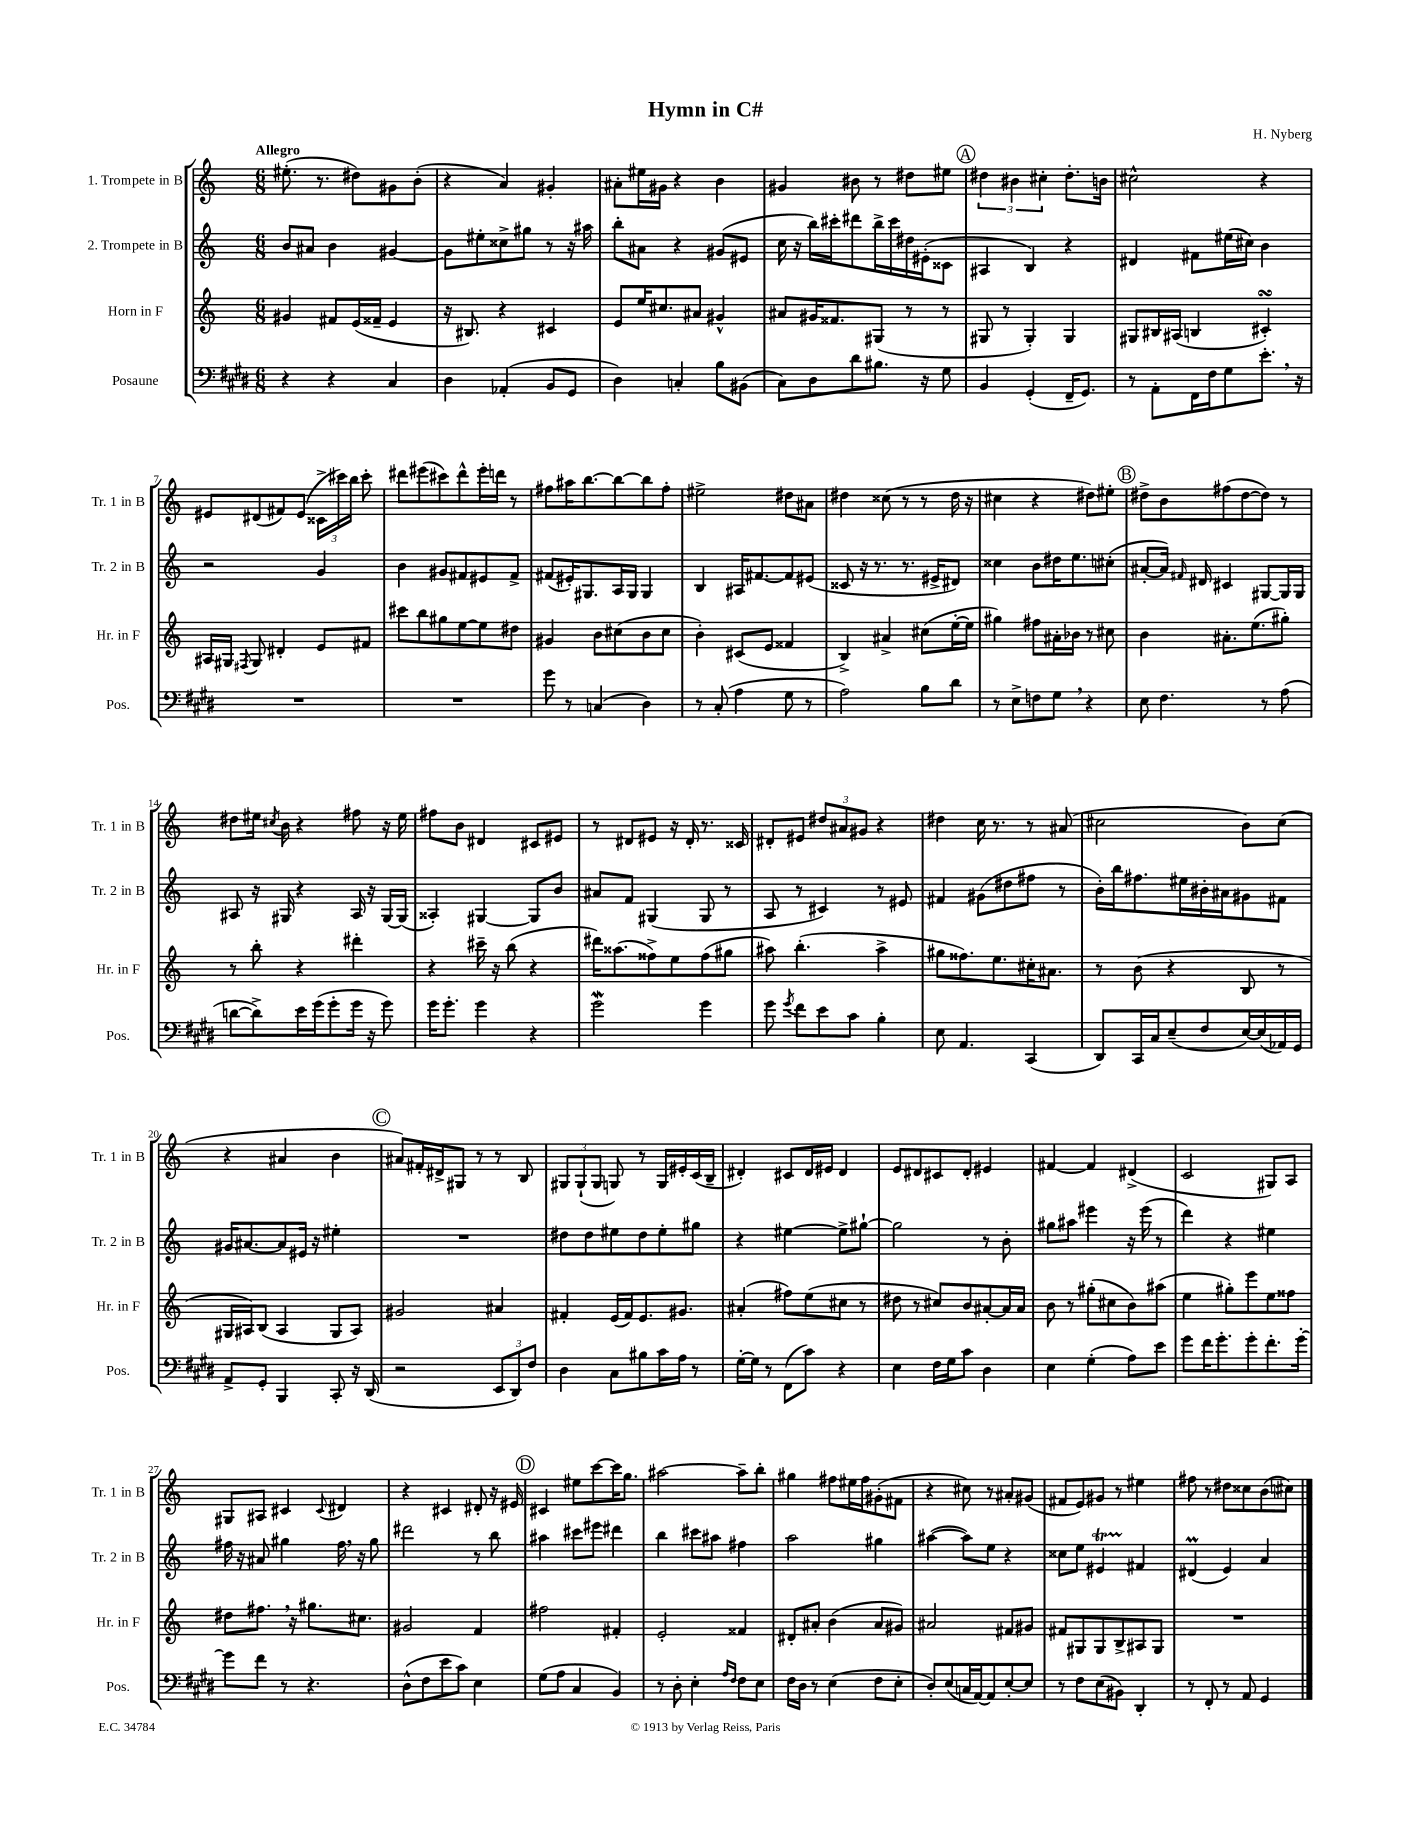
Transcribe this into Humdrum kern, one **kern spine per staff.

**kern	**kern	**kern	**kern
*staff4	*staff3	*staff2	*staff1
*clefF4	*clefG2	*clefG2	*clefG2
*k[f#c#g#d#]	*k[]	*k[]	*k[]
*M6/8	*M6/8	*M6/8	*M6/8
4r	4g#	8b	(8.ee#'
.	.	8a#	.
.	.	.	8.r
4r	8f#	4b	.
.	(16e	.	8dd#)
.	16f##~	.	.
4C#	4e	[4g#	8g#
.	.	.	(8b'
=	=	=	=
4D#	16r	8g#]	4r
.	8.B#)	.	.
.	.	8ee#'	.
(4AA-'	4r	8cc##^	4a)
.	.	8gg#	.
8BB	4c#	8r	4g#'
8GG#	.	16r	.
.	.	16aa#	.
=	=	=	=
4D#)	8e	8bb'	8a#'
.	16ee	8a#	16ee#
.	8.cc#	.	16g#
4C'	.	4r	4r
.	8a#	.	.
8B	4g#^^	(8g#	4b
(8BB#	.	8e#	.
=	=	=	=
8C#)	8a#	16cc	4g#
.	.	16r	.
8D#	16g#	16bb)	.
.	8.f##	16ccc#'	.
8d#	.	8ddd#	8b#
8.B#	(8G#	16bb^	8r
.	.	16ccc#	.
.	8r	16dd#	8dd#
16r	.	(16e#'	.
8G#	8r	8c##	8ee#
=	=	=	=
4BB	8G#	4A#	6dd#
.	8r	.	.
.	.	.	6b#
(4GG#'	4G#')	4B)	.
.	.	.	6cc#'
16FF#~	4G#	4r	8.dd#'
8.GG#)	.	.	.
.	.	.	16b
=	=	=	=
8r	8G#	4d#	2cc#^^
8AA'	16B#	.	.
.	(16A#	.	.
16FF#	4B	8f#	.
16F#	.	.	.
8G#	.	(16ee#	.
.	.	16cc#)	.
8.e'	4c#')	4b	4r
16r	.	.	.
=	=	=	=
2.r	16A#	2r	8e#
.	16G#	.	.
.	8qF#	.	.
.	8G#	.	(8d#
.	4d#'	.	8f#)
.	.	.	(8e#
.	8e	4g	24c##^
.	.	.	24ccc#)
.	.	.	24bb
.	8f#	.	8ccc#'
=	=	=	=
2.r	8ccc#	4b	8ddd#
.	8bb	.	(8eee#
.	8gg#	8g#	8ccc#)
.	[8ee	8f#	8ddd#^^
.	8ee]	8e#	16eee#'
.	.	.	16ddd
.	8dd#	8f#^	8r
=	=	=	=
8g#	4g#	(8f#	8ff#
8r	.	16e#')	16aa#
.	.	8.G#	[8.bb
(4C	8b	.	.
.	(8cc#	16A	8bb_
.	.	16G#	.
4D#)	8b	4G#	8bb]
.	8cc#	.	8ff#'
=	=	=	=
8r	4b')	4B	2ee#^
(8C#'	.	.	.
4A	(8c#	16A#	.
.	.	[8.f#	.
.	8e	.	.
8G#	4f##	8f#]	8dd#
8r	.	(8e#	8a#
=	=	=	=
2A)	4B^)	8c##	4dd#
.	.	16r	.
.	.	8.r	.
.	4a#^	.	(8cc##
.	.	8.r	8r
8B	(8cc#	.	8r
.	.	16e#^	.
8d#	[16ee'	8d#)	16dd#
.	16ee]	.	16r
=	=	=	=
8r	4gg#)	4cc##	4cc#
8E^	.	.	.
8F	8ff#	8b	4r
8G#	16a#'	16dd#	.
.	16b-	8.ee	.
4r	8r	.	8dd#)
.	8cc#	(8cc#'	8ee#'
=	=	=	=
8E	4b	[8a#'	8dd#^
4.F#	.	16a#])	8b
.	.	16qqf#	.
.	.	16d#	.
.	8.a#'	4c#	(8ff#
.	.	.	[8dd#
.	(8.ee	.	.
8r	.	[8G#	8dd#])
(8A	8gg#')	16G#]	8r
.	.	16G#	.
=	=	=	=
[8d	8r	8A#	8dd#
8d^])	8bb'	16r	16ee#
.	.	.	8qcc#
.	.	16G#	16b
16e	4r	4r	4r
(16g#	.	.	.
8g#'	.	.	.
16g#	4ddd#'	16A#	8ff#
16r	.	16r	.
8g#)	.	[16G#	16r
.	.	(16G#]	16ee#
=	=	=	=
16g#	4r	4A##')	8ff#
8.g#'	.	.	.
.	.	.	8b
4g#	16ccc#~	[4G#	4d#
.	16r	.	.
.	(8bb	.	.
4r	4r	8G#]	8c#
.	.	8b	8e#
=	=	=	=
2g#	16ddd#)	8a#	8r
.	(8.aa##	.	.
.	.	8f	8d#
.	8ff##^)	(4G#	8e#
.	8ee	.	16r
.	.	.	16d#'
4g#	(8ff##	8G#	8.r
.	8gg#	8r	.
.	.	.	16c##
=	=	=	=
8g#	8aa#)	8A	8d#'
8qg#	.	.	.
8f#	(4.bb'	8r	8e#
8e	.	4c#)	12dd#
.	.	.	12a#
8c#	.	.	.
.	.	.	12g#
4B'	4aa#^	8r	4r
.	.	8e#	.
=	=	=	=
8E	8gg#	4f#	4dd#
4.AA	8.ff##)	.	.
.	.	(8g#	16cc
.	8.ee	.	8.r
.	.	8dd#	.
(4CC#	16cc#'	8ff#	8r
.	8.a#	.	.
.	.	8r	(8a#
=	=	=	=
8DD#)	8r	16b')	2cc#
.	.	16bb	.
16CC#	(8b	8.ff#	.
16C#	.	.	.
(8E~	4r	.	.
.	.	16ee#	.
8F#	.	16b#'	.
.	.	16a#	.
[16E)	8B	8g#	8b)
(16E]	.	.	.
16AA-)	8r	8f#	(8cc#
16GG#	.	.	.
=	=	=	=
8AA^	16G#	16g#	4r
.	16A#)	[8.a#	.
8GG#'	(8B	.	.
4BBB	4A#	8a#]	4a#
.	.	16e#	.
.	.	16r	.
8CC#'	8G#	4ee#'	4b
16r	8A#)	.	.
(16DD#	.	.	.
=	=	=	=
2r	2g#	2.r	8a#)
.	.	.	16f#'
.	.	.	16d#^
.	.	.	8G#
.	.	.	8r
12EE	4a#	.	8r
12DD#)	.	.	.
.	.	.	8B
12F#	.	.	.
=	=	=	=
4D#	4f#'	8dd#	12G#
.	.	.	(12G#`
.	.	8dd#	.
.	.	.	12G#
8C#	(16e	8ee#	8G)
.	16f#)	.	.
8B#	8.e	8dd#	8r
16c#	.	8ee#'	16G
16A	8.g#	.	16e#'
8r	.	8gg#	(16c
.	.	.	16B~
=	=	=	=
[16G#'	(4a#'	4r	4d#')
16G#]	.	.	.
8r	.	.	.
(8FF#	8ff#)	[4ee#	8c#
8c#)	(8ee	.	16d#
.	.	.	16e#
4r	8cc#	8ee#^]	4d#
.	8r	[8gg#`	.
=	=	=	=
4E	8dd#	2gg#]	8e
.	8r	.	8d#
16F#	8cc#)	.	8c#
16G#	.	.	.
8c#	8b	.	8d#'
4D#	[8a#'	8r	4e#
.	16a#]	8b'	.
.	16a#	.	.
=	=	=	=
4E	8b	8gg#	[4f#
.	8r	8aa#	.
(4G#'	(8gg#'	4eee#	4f#]
.	8cc#	.	.
8A)	8b)	16r	(4d#^
.	.	(16eee#	.
8e	(8aa#	8r	.
=	=	=	=
8g#	4ee	4ddd)	2c
16f#	.	.	.
8.g#'	.	.	.
.	8gg#')	4r	.
8g#'	8eee	.	.
8.f#'	8ee	4ee#	8G#)
.	8ff##	.	8A
[16g#'	.	.	.
=	=	=	=
8g#]	8dd#	16ff#	8G#
.	.	16r	.
8f#	8.ff#	8a#	8A#
8r	.	4gg#	4c#
.	16r	.	.
4.r	8.gg#	.	.
.	.	.	8qqc#
.	.	16ff#	4d#
.	8.cc#	16r	.
.	.	8gg#	.
=	=	=	=
(8D#^^	2g#	2ddd#	4r
8F#	.	.	.
8e	.	.	4c#
8c#)	.	.	.
4E	4f	8r	8d#'
.	.	8bb	16r
.	.	.	16e#
=	=	=	=
(8G#	2ff#	4aa#	4c#
8A	.	.	.
4C#	.	8ccc#	8ee#
.	.	8eee#	[8ccc
4BB)	4f#'	4ddd#	16ccc]
.	.	.	8.gg
=	=	=	=
8r	2e'	4bb	[2aa#
8D#'	.	.	.
4E'	.	8ccc#	.
.	.	8aa#	.
16qqA	.	.	.
16qqF#	.	.	.
8F#	4f##	4ff#	8aa#~]
8E	.	.	8bb'
=	=	=	=
16F#	8d#'	2aa	4gg#
16D#	.	.	.
8r	8a#'	.	.
(4E	(4b	.	8ff#
.	.	.	16ee#
.	.	.	16ff#
8F#	8a#	4gg#	(8g#'
8E'	8g#)	.	8f#
=	=	=	=
8D#')	2a#	([4aa#	4r
(8E	.	.	.
16C	.	8aa#])	8cc#)
[16AA)	.	.	.
8AA]	.	8ee	8r
[8E'	8f#	4r	8a#'
8E]	8g#	.	(8g#
=	=	=	=
8r	8f#	8cc##	8f#
8F#	8G#	8ee	8e)
(8E	8G#	4e#	8g#
8BB#)	8B^	.	8r
4DD#'	8A#	4f#	4ee#
.	8G#	.	.
=	=	=	=
8r	2.r	(4d#	8ff#
8FF#'	.	.	8r
8r	.	4e)	8dd#
8AA	.	.	8cc##
4GG#	.	4a	(8b
.	.	.	8cc#)
==	==	==	==
*-	*-	*-	*-
